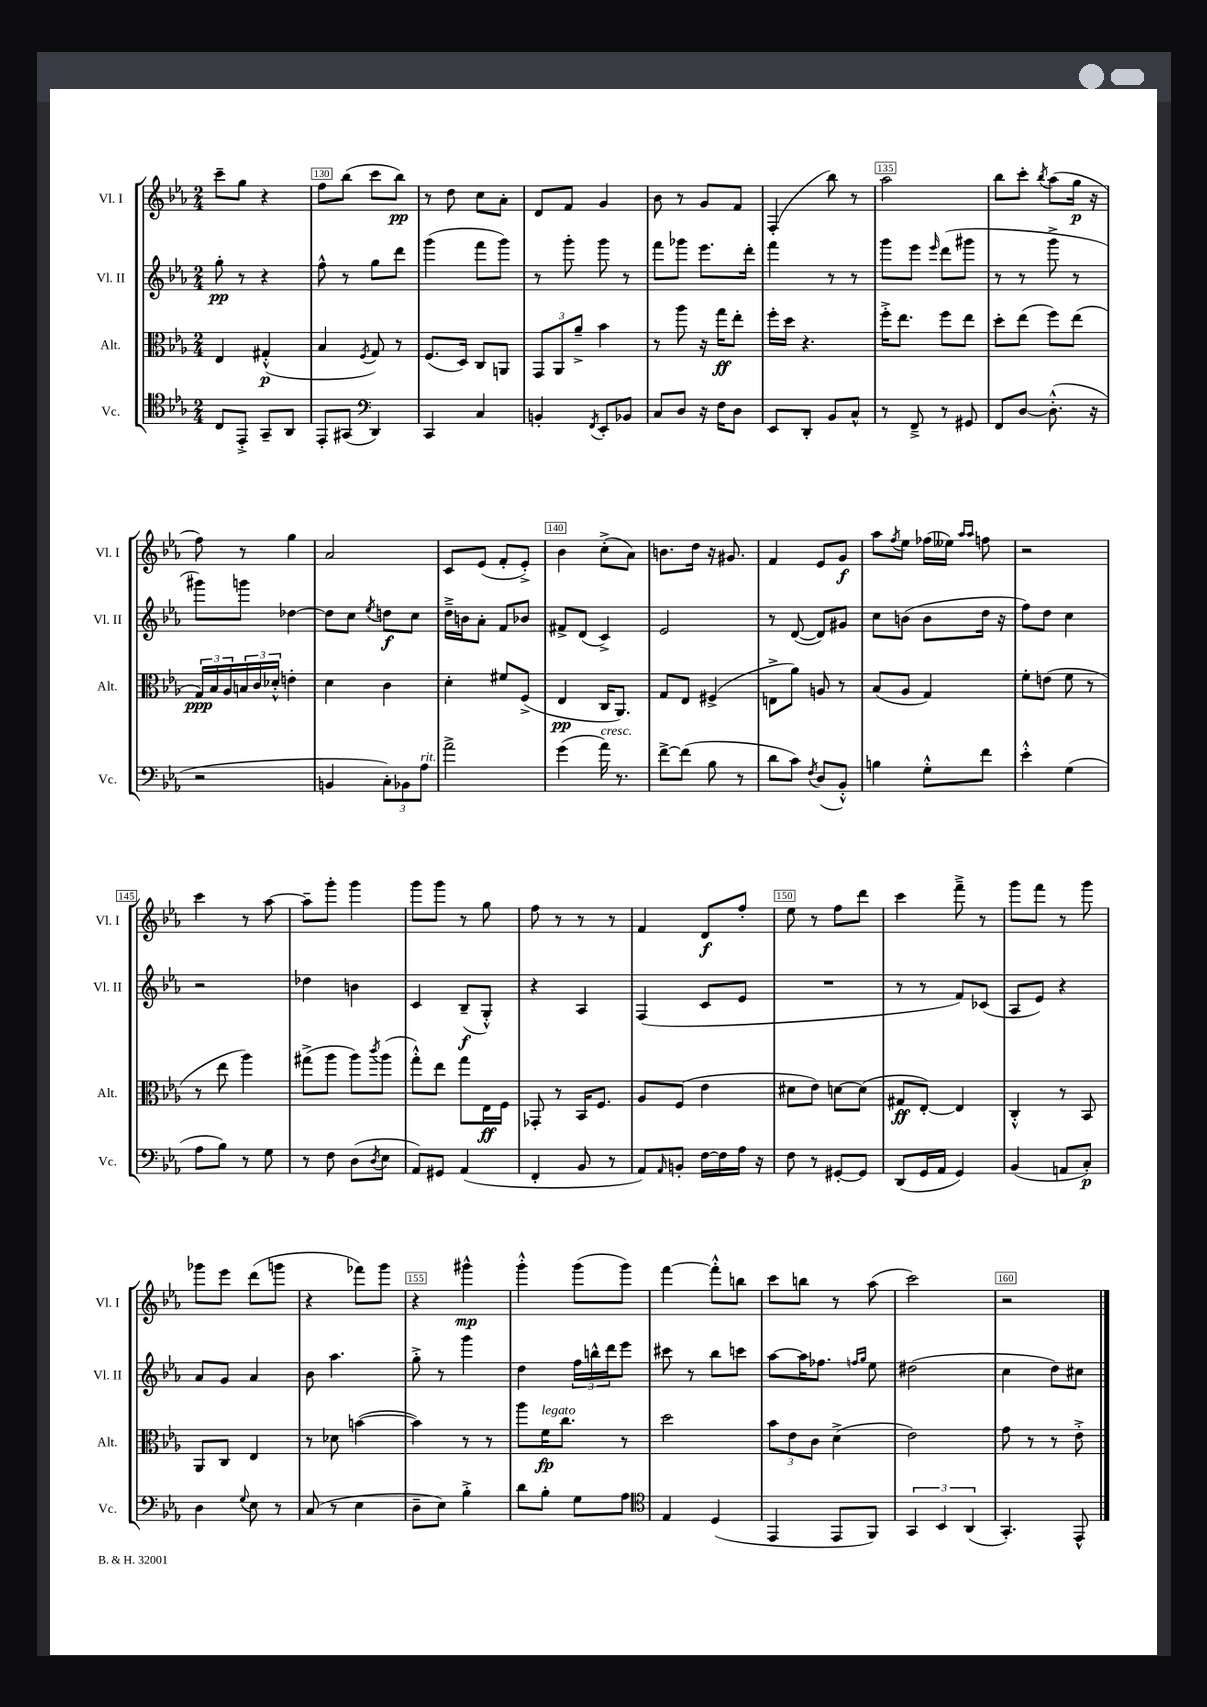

**kern	**dynam	**kern	**dynam	**kern	**dynam	**kern	**dynam
*part4	*part4	*part3	*part3	*part2	*part2	*part1	*part1
*staff4	*staff4	*staff3	*staff3	*staff2	*staff2	*staff1	*staff1
*I"Vc.	*	*I"Alt.	*	*I"Vl. II	*	*I"Vl. I	*
*I'Vc.	*	*I'Alt.	*	*I'Vl. II	*	*I'Vl. I	*
*clefC4	*	*clefC3	*	*clefG2	*	*clefG2	*
*k[b-e-a-]	*	*k[b-e-a-]	*	*k[b-e-a-]	*	*k[b-e-a-]	*
*M2/4	*	*M2/4	*	*M2/4	*	*M2/4	*
=129	=129	=129	=129	=129	=129	=129	=129
8C/L	.	4E-/	.	8gg'\	pp	8ccc~\L	.
8EE-'^/J	.	.	.	8r	.	8gg\J	.
8GG~/L	.	(4G#X'^^/	p	4r	.	4r	.
8AA-/J	.	.	.	.	.	.	.
=130	=130	=130	=130	=130	=130	=130	=130
8EE-'/L	.	4B-/	.	8ff^^\	.	8ff\L	.
(8GG#X/J	.	.	.	8r	.	(8bb-\J	.
*clefF4	*	*	*	*	*	*	*
.	.	8qF/	.	.	.	.	.
4DD/)	.	8G/)	.	8gg\L	.	8ccc\L	.
.	.	8r	.	8ddd\J	.	8bb-\J)	pp
=131	=131	=131	=131	=131	=131	=131	=131
4CC/	.	(8.F/L	.	(4ggg\	.	8r	.
.	.	.	.	.	.	8dd\	.
.	.	16D/Jk)	.	.	.	.	.
4C/	.	8C/L	.	8fff\L	.	8cc\L	.
.	.	8AAn/J	.	8ggg\J)	.	8a-'\J	.
=132	=132	=132	=132	=132	=132	=132	=132
4BBn'/	.	12GG/L	.	8r	.	8d/L	.
.	.	12AA-/	.	.	.	.	.
.	.	.	.	8ggg'\	.	8f/J	.
.	.	12a-~^/J	.	.	.	.	.
8qFF/	.	.	.	.	.	.	.
8EE-'/L	.	4b-\	.	8ggg\	.	4g/	.
8BB-X/J	.	.	.	8r	.	.	.
=133	=133	=133	=133	=133	=133	=133	=133
8C/L	.	8r	.	8fff\L	.	8b-\	.
8D/J	.	8aa-\	.	8ggg-X\J	.	8r	.
16r	.	16r	.	8.eee-\L	.	8g/L	.
16F\KL	.	16gg\KL	ff	.	.	.	.
8D\J	.	8ee-'\J	.	.	.	8f/J	.
.	.	.	.	16ddd'\Jk	.	.	.
=134	=134	=134	=134	=134	=134	=134	=134
8EE-/L	.	16ff'\LL	.	4fff\	.	(4F'/	.
.	.	16dd\JJ	.	.	.	.	.
8DD'/J	.	4.r	.	.	.	.	.
8BB-/L	.	.	.	8r	.	8bb-\)	.
8C^^/J	.	.	.	8r	.	8r	.
=135	=135	=135	=135	=135	=135	=135	=135
8r	.	16ff'^\KL	.	8ggg\L	.	2aa-\	.
.	.	8.ee-\J	.	.	.	.	.
8FF~^/	.	.	.	8eee-\J	.	.	.
.	.	.	.	16qqeee-/	.	.	.
8r	.	8ff\L	.	(8ddd\L	.	.	.
8GG#X/	.	8ee-\J	.	8ggg#X\J	.	.	.
=136	=136	=136	=136	=136	=136	=136	=136
8FF/L	.	8dd'\L	.	8r	.	8bb-\L	.
[8D/J	.	(8ee-\J	.	8r	.	8ccc'\J	.
.	.	.	.	.	.	8qbb-/	.
(8.D'^^\]	.	8ff\L)	.	8ggg^\	.	(8aa-\L	.
.	.	(8ee-\J	.	8r	.	16gg\Jk	p
16r	.	.	.	.	.	16r	.
!!LO:LB:g=z
=137	=137	=137	=137	=137	=137	=137	=137
2r	.	24G/LL)	ppp	8ggg#X\L)	.	8ff\)	.
.	.	24B-/	.	.	.	.	.
.	.	24A-/	.	.	.	.	.
.	.	24Bn/	.	8gggn\J	.	8r	.
.	.	24c/	.	.	.	.	.
.	.	24d-X'^^/JJ	.	.	.	.	.
.	.	4en'\	.	[4dd-X\	.	4gg\	.
=138	=138	=138	=138	=138	=138	=138	=138
4BBn/	.	4d\	.	8dd-\L]	.	2a-/	.
.	.	.	.	8cc\J	.	.	.
.	.	.	.	8qee-/	.	.	.
12C'\L)	.	4c\	.	8ddn\L	f	.	.
12BB-X\	.	.	.	.	.	.	.
.	.	.	.	8cc\J	.	.	.
!LO:TX:a:i:t=rit.	!	!	!	!	!	!	!
12A-\J	.	.	.	.	.	.	.
=139	=139	=139	=139	=139	=139	=139	=139
2a-^\	.	4d'\	.	16dd~^\LL	.	8c/L	.
.	.	.	.	16bn\J	.	.	.
.	.	.	.	8a-'\J	.	(8e-/J	.
.	.	8f#X/L	.	8f/L	.	8f'/L	.
.	.	(8F^/J	.	8b-X/J	.	8e-'^/J)	.
=140	=140	=140	=140	=140	=140	=140	=140
(4g\	.	4E-/	pp	8f#X^/L	.	4b-\	.
.	.	.	.	(8d/J	.	.	.
!LO:TX:a:i:t=cresc.	!	!	!	!	!	!	!
16a-\)	.	16C/KL	.	4c^/)	.	(8cc'^\L	.
8.r	.	8.AA-/J)	.	.	.	.	.
.	.	.	.	.	.	8a-\J)	.
=141	=141	=141	=141	=141	=141	=141	=141
[8f^\L	.	8G/L	.	2e-/	.	8.bn\L	.
(8f\J]	.	8E-/J	.	.	.	.	.
.	.	.	.	.	.	16dd\Jk	.
8B-\	.	(4F#X^/	.	.	.	16r	.
.	.	.	.	.	.	8.g#X/	.
8r	.	.	.	.	.	.	.
=142	=142	=142	=142	=142	=142	=142	=142
8d\L	.	8En^\L	.	8r	.	4f/	.
8c\J)	.	8a-\J)	.	([8d/	.	.	.
8qF/	.	.	.	.	.	.	.
(8D/L	.	8An/	.	8d/L])	.	8e-/L	.
8BB-'^^/J)	.	8r	.	8g#X/J	.	8g/J	f
=143	=143	=143	=143	=143	=143	=143	=143
4Bn\	.	(8B-/L	.	8cc\L	.	8aa-\L	.
.	.	.	.	.	.	8qff/	.
.	.	8A-/J	.	(8bn\J	.	8ee-\J	.
8G'^^\L	.	4G/)	.	8b\L	.	(16ff-X\LL	.
.	.	.	.	.	.	16ee--X\JJ)	.
.	.	.	.	.	.	16qqaa-/LL	.
.	.	.	.	.	.	16qqaa-/JJ	.
8f\J	.	.	.	16dd\Jk	.	8ffn\	.
.	.	.	.	16r	.	.	.
=144	=144	=144	=144	=144	=144	=144	=144
4e-'^^\	.	8f'\L	.	8ff\L)	.	2r	.
.	.	(8en\J	.	8dd\J	.	.	.
(4G\	.	8f\	.	4cc\	.	.	.
.	.	8r	.	.	.	.	.
!!LO:LB:g=z
=145	=145	=145	=145	=145	=145	=145	=145
8A-\L	.	8r	.	2r	.	4ccc\	.
8B-\J)	.	8ee-\	.	.	.	.	.
8r	.	4aa-\)	.	.	.	8r	.
8G\	.	.	.	.	.	[8aa-\	.
=146	=146	=146	=146	=146	=146	=146	=146
8r	.	(8gg#X^\L	.	4dd-X\	.	8aa-~\L]	.
8F\	.	8aa-\J	.	.	.	8ggg'\J	.
(8D\L	.	8aa-\L)	.	4bn\	.	4ggg\	.
8qD/	.	8qccc/	.	.	.	.	.
8E-\J	.	(8aa-\J	.	.	.	.	.
=147	=147	=147	=147	=147	=147	=147	=147
8AA-/L)	.	8gg'^^\L)	.	4c/	.	8ggg\L	.
8GG#X/J	.	8ee-\J	.	.	.	8ggg\J	.
(4AA-/	.	8gg\L	.	(8B-~/L	f	8r	.
.	.	16E-\L	ff	8G'^^/J)	.	8gg\	.
.	.	16F\JJ	.	.	.	.	.
=148	=148	=148	=148	=148	=148	=148	=148
4FF'/	.	8GG-X'/	.	4r	.	8ff\	.
.	.	8r	.	.	.	8r	.
8BB-/	.	16BB-/KL	.	4A-/	.	8r	.
.	.	8.F/J	.	.	.	.	.
8r	.	.	.	.	.	8r	.
=149	=149	=149	=149	=149	=149	=149	=149
8AA-/L)	.	8A-/L	.	(4F/	.	4f/	.
16qqAA-/	.	.	.	.	.	.	.
8BBn'/J	.	(8F/J	.	.	.	.	.
[16F\LL	.	4e-\	.	8c/L	.	8d/L	f
16F\]	.	.	.	.	.	.	.
16A-\JJ	.	.	.	8e-/J	.	8ff'/J	.
16r	.	.	.	.	.	.	.
=150	=150	=150	=150	=150	=150	=150	=150
8F\	.	8d#X\L	.	2r	.	8ee-\	.
8r	.	8e-\J)	.	.	.	8r	.
[8GG#X'/L	.	[8dn\L	.	.	.	8ff\L	.
8GG#/J]	.	(8d\J]	.	.	.	8ddd\J	.
=151	=151	=151	=151	=151	=151	=151	=151
(8DD/L	.	8G#X/L	ff	8r	.	4ccc\	.
16GG/L	.	[8E-'/J)	.	8r	.	.	.
16AA-/JJ	.	.	.	.	.	.	.
4GG/)	.	4E-/]	.	8f/L)	.	8fff~^\	.
.	.	.	.	(8c-X/J	.	8r	.
=152	=152	=152	=152	=152	=152	=152	=152
(4BB-/	.	4C'^^/	.	8A-/L	.	8ggg\L	.
.	.	.	.	8e-/J)	.	8fff\J	.
8AAn/L	.	8r	.	4r	.	8r	.
8C'/J)	p	8BB-/	.	.	.	8ggg\	.
!!LO:LB:g=z
=153	=153	=153	=153	=153	=153	=153	=153
4D\	.	8AA-/L	.	8a-/L	.	8ggg-X\L	.
.	.	8C/J	.	8g/J	.	8eee-\J	.
8qqG/	.	.	.	.	.	.	.
8E-\	.	4E-/	.	4a-/	.	(8ddd\L	.
8r	.	.	.	.	.	8gggn\J	.
=154	=154	=154	=154	=154	=154	=154	=154
(8C/	.	8r	.	8b-\	.	4r	.
8r	.	8d-X\	.	4.aa-\	.	.	.
4E-\	.	([4bn\	.	.	.	8fff-X\L)	.
.	.	.	.	.	.	8ggg\J	.
=155	=155	=155	=155	=155	=155	=155	=155
8D~\L	.	4b\])	.	8gg'^\	.	4r	.
8E-\J)	.	.	.	8r	.	.	.
4B-'^\	.	8r	.	4ggg\	.	4ggg#X^^\	mp
.	.	8r	.	.	.	.	.
=156	=156	=156	=156	=156	=156	=156	=156
8d\L	.	8aa-\L	.	4dd\	.	4ggg'^^\	.
!	!	!LO:TX:a:i:t=legato	!	!	!	!	!
8B-'\J	.	16f\K	fp	.	.	.	.
.	.	8.cc\J	.	.	.	.	.
8G\L	.	.	.	24ff\LL	.	(8ggg\L	.
.	.	.	.	24bbn^^\	.	.	.
.	.	.	.	24ddd\J	.	.	.
8A-\J	.	8r	.	8eee-\J	.	8ggg\J)	.
=157	=157	=157	=157	=157	=157	=157	=157
*clefC4	*	*	*	*	*	*	*
4E-/	.	2dd\	.	8ccc#X\	.	[4fff\	.
.	.	.	.	8r	.	.	.
(4D/	.	.	.	8bb-\L	.	8fff'^^\L]	.
.	.	.	.	8cccn\J	.	8bbn\J	.
=158	=158	=158	=158	=158	=158	=158	=158
4EE-/	.	12b-\L	.	[8aa-\L	.	8ccc\L	.
.	.	12e-\	.	.	.	.	.
.	.	.	.	16aa-\K]	.	8bbn\J	.
.	.	12c\J	.	.	.	.	.
.	.	.	.	8.ff-X\J	.	.	.
8EE-/L	.	(4d^\	.	.	.	8r	.
.	.	.	.	16qqffn/LL	.	.	.
.	.	.	.	16qqgg/JJ	.	.	.
8FF/J)	.	.	.	8ee-\	.	(8aa-\	.
=159	=159	=159	=159	=159	=159	=159	=159
6GG/	.	2e-\)	.	(2dd#X\	.	2ccc\)	.
6BB-/	.	.	.	.	.	.	.
(6AA-/	.	.	.	.	.	.	.
=160	=160	=160	=160	=160	=160	=160	=160
4.GG'/)	.	8g\	.	4cc\	.	2r	.
.	.	8r	.	.	.	.	.
.	.	8r	.	8dd\L)	.	.	.
8EE-^^/	.	8e-'^\	.	8cc#X\J	.	.	.
==	==	==	==	==	==	==	==
*-	*-	*-	*-	*-	*-	*-	*-
